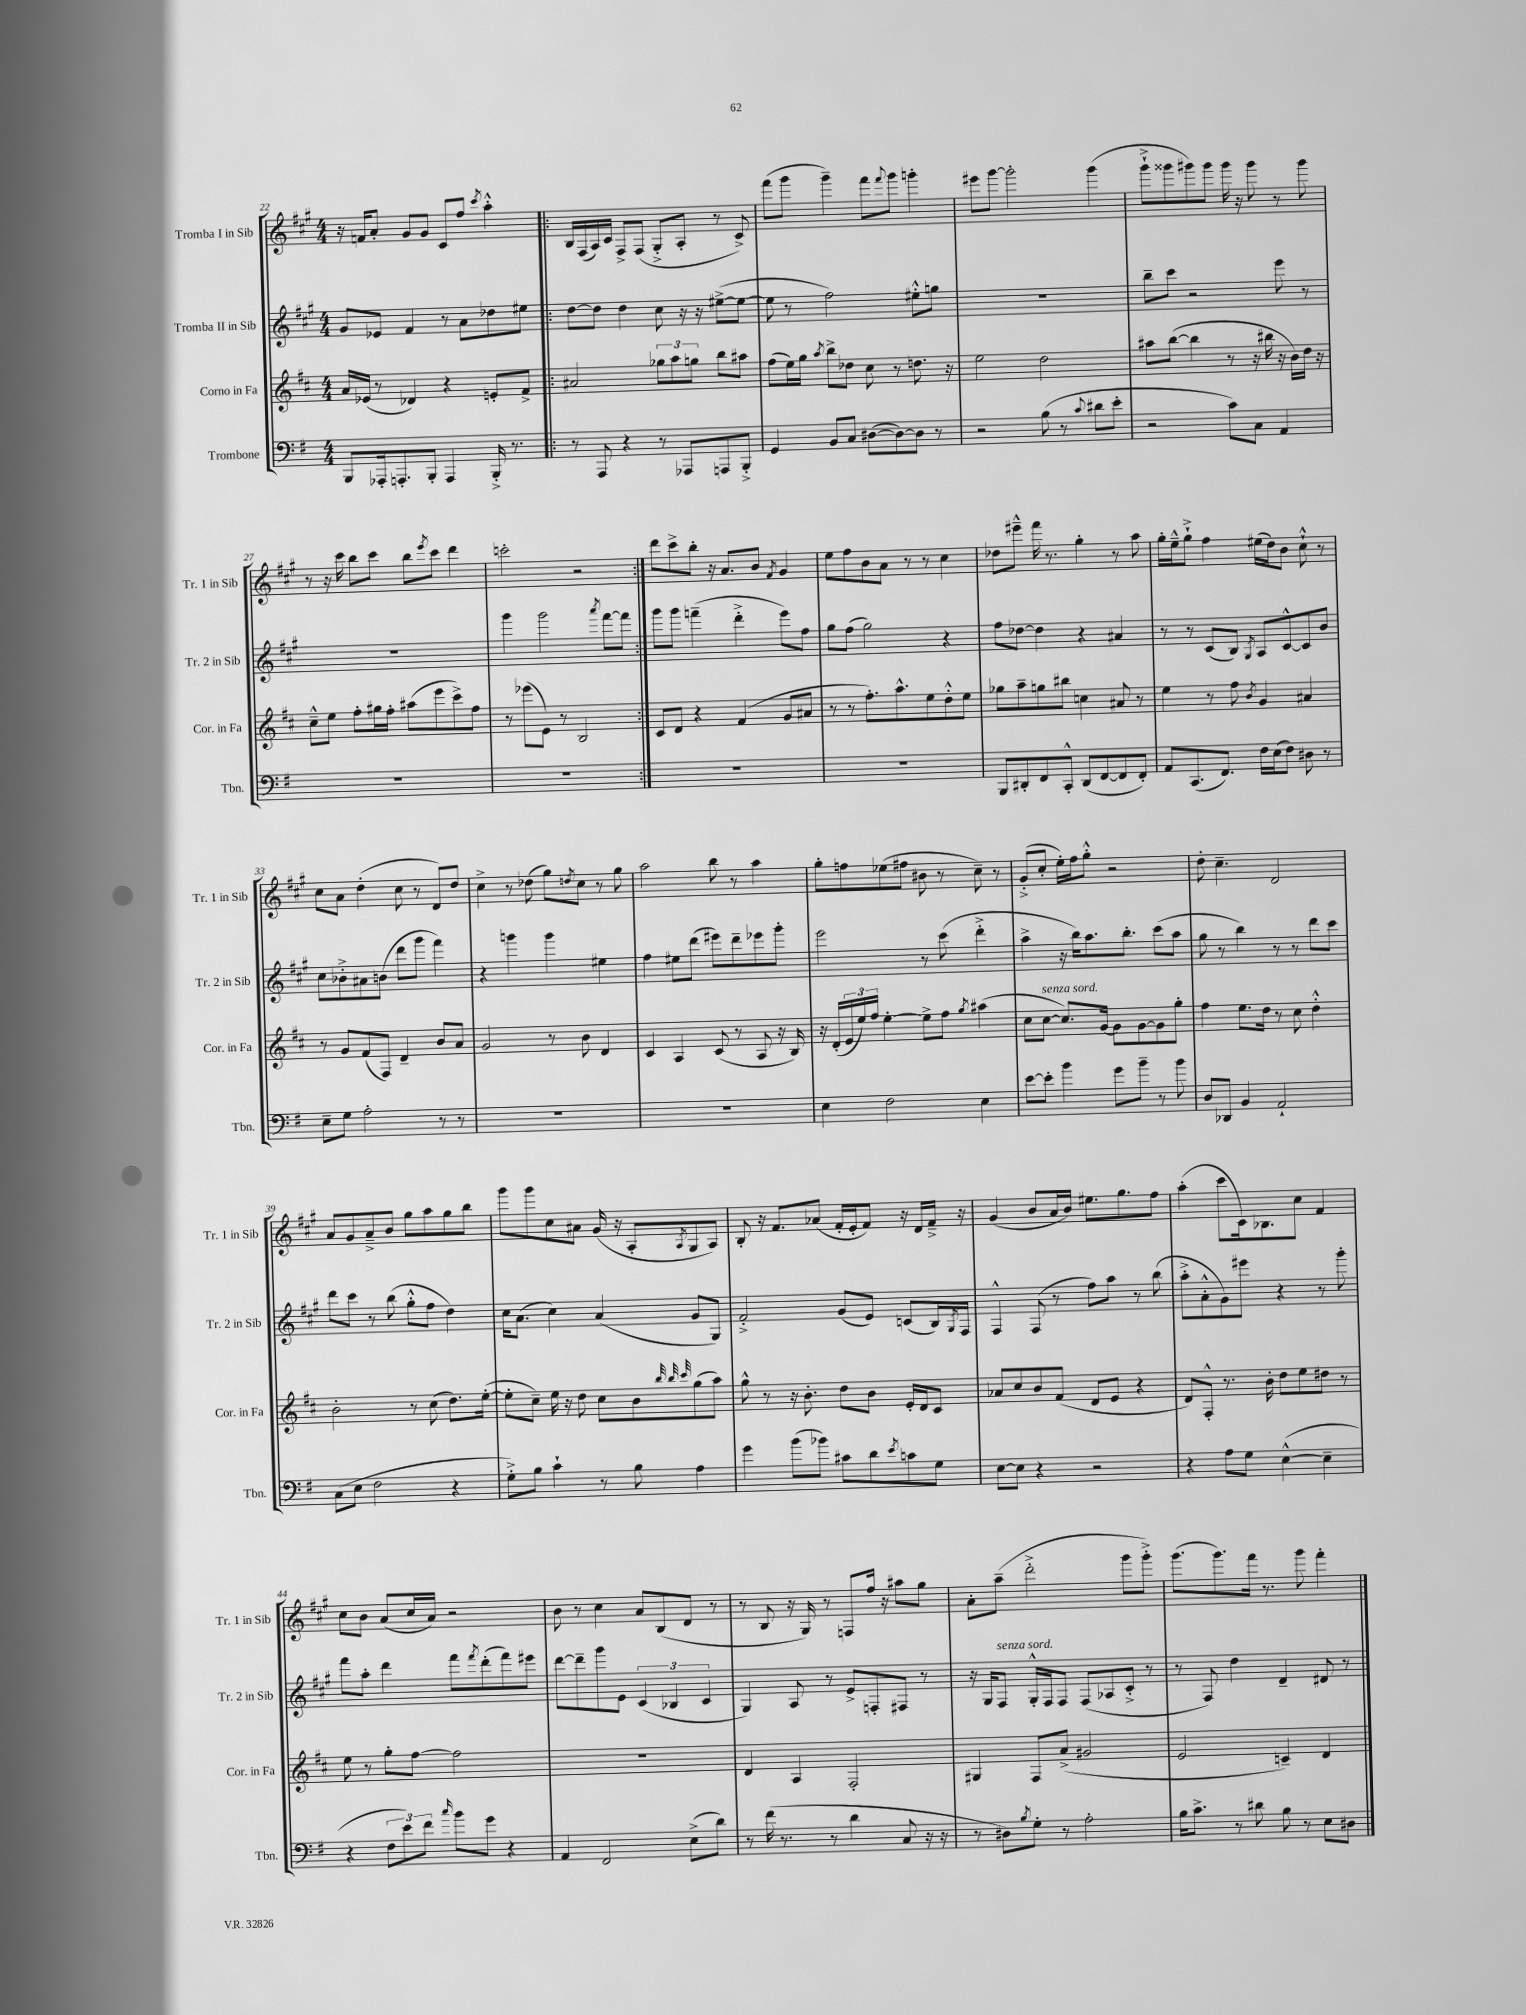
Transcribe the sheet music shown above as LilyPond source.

<<
\new StaffGroup <<
\new Staff = "s0" \with { instrumentName = "Tromba I in Sib" shortInstrumentName = "Tr. 1 in Sib" } {
    \clef treble \key a \major \numericTimeSignature \time 4/4
    r16 f'16 a'8-. gis'8 gis'8 cis'8 fis''8 \acciaccatura { cis'''8 } a''4-.-^ |
    \repeat volta 2 { b16 fis16( a16) cis'16 fis8-> fis8( gis8-.-> a8-. r8 cis'8->) |
    fis'''8( gis'''8 gis'''4--) fis'''8 \appoggiatura { fis'''8 } gis'''8 g'''4-. |
    eis'''8 gis'''8~ gis'''2-. gis'''4( |
    gis'''8-!-> gisis'''8 gis'''8) gis'''8 gis'''16 r16 gis'''8 r8 gis'''8 |
    r8 r16 cis'''16 b''8 cis'''8 b''8 \acciaccatura { e'''8 } cis'''8 d'''4 |
    c'''2-. r2 | }
    d'''8 cis'''8-> b''8-. r16 a'8. b'8 \acciaccatura { fis'8 } gis'4 |
    e''8 fis''8 b'8 a'8 r8 r8 cis''4 |
    des''8 eis'''8---^ fis'''16 r8. gis''4-. r8 a''8 |
    gis''16-. e''16---^ gis''8-!-> fis''4 eis''16( d''16) b'8 cis''8-!-^ r8 |
    cis''8 a'8 d''4-.( cis''8 r8 d'8) d''8 |
    cis''4-> r8 des''8( gis''8) \acciaccatura { d''8 } cis''8 r8 gis''8 |
    a''2 b''8 r8 a''4 |
    gis''8-. f''8 ees''8( fis''8 bis'8 r8 cis''8--) r8 |
    gis'8-.->( cis''8-. e''16-.) fis''16 gis''8-.-^ r2 |
    d''8-. cis''4.-- d'2 |
    a'8 gis'8 a'8---> b'8 gis''8 a''8 gis''8 b''8 |
    gis'''8 gis'''8 cis''8 ais'8 gis'16( r16 a8-. \acciaccatura { a8 } gis8 a8) |
    b8-. r16 fis'8. aes'8( fis'16-. e'16-. fis'8) r16 d'16 fis'16---> r16 |
    gis'4( b'8 a'16 b'16) eis''8. gis''8. fis''8 |
    a''4-.( cis'''8 cis'16) bes8. cis''8 fis'4 |
    cis''8 b'8 a'8( cis''16 a'16) r2 |
    b'8 r8 cis''4 a'8 b8( d'8 r8 |
    r8 b8 r16 gis16) r8 f8 fis''16 r16 ais''8 gis''8 |
    a'8-. a''8--( d'''2-.-> gis'''8 gis'''8-.->) |
    gis'''8.( gis'''8.) fis'''16 r8. gis'''8 fis'''4-. \bar "|." |
}
\new Staff = "s1" \with { instrumentName = "Tromba II in Sib" shortInstrumentName = "Tr. 2 in Sib" } {
    \clef treble \key a \major \numericTimeSignature \time 4/4
    gis'8 ees'8 fis'4 r8 a'8 des''8 eis''8 |
    \repeat volta 2 { d''8~ d''8 d''4 cis''8 r16 r16 eis''8~->( eis''8~ |
    eis''8 r8 fis''2) eis''8-.-^ g''8 |
    R1 |
    b''8-- cis'''8 r2 e'''8 r8 |
    R1 |
    gis'''4 gis'''2 \acciaccatura { a'''8 } fis'''8~ fis'''8 | }
    gis'''8 gis'''8 f'''4--( d'''4-.-> e'''8) fis''8 |
    gis''8 fis''8( gis''2) r4 |
    fis''8 des''8~ des''4 r4 ais'4 |
    r8 r8 cis'8( b8) \acciaccatura { gis8 } a8 cis'8~-^ cis'8 b'8 |
    cis''8 bes'8-.-> ais'8 b'8( d'''8 gis'''8 fis'''4) |
    r4 g'''4 g'''4 eis''4 |
    fis''4 eis''8 d'''8( eis'''8) d'''8-- ees'''8 gis'''8-. |
    e'''2 r8 cis'''8( d'''4-.-> |
    a''4-> r16 b''16) a''8. b''8.-. cis'''8( a''8 |
    gis''8 r8 b''4) r8 r8 d'''8 cis'''8 |
    d'''8 cis'''8 r8 b''8( gis''8-.-^ fis''8 d''4) |
    cis''16 a'8.( cis''4) a'4( gis'8 gis8) |
    fis'2-.-> gis'8( e'8) c'8( b16) \acciaccatura { gis8 } fis16 |
    fis4-^ fis8( r8 fis''8) a''8 r8 b''8( |
    a''8-.-> a'8-.-^ gis'8) eis'''8 r4 r8 gis'''8-. |
    fis'''8 a''8-. d'''4 fis'''8 \acciaccatura { fis'''8 } d'''8-.( fis'''8) eis'''8 |
    d'''8~ d'''8-- gis'''8 e'8 \tuplet 3/2 { cis'4( bes4 cis'4 } |
    gis4) a8 r8 e'8-> f8-. fis8 r8 |
    r16 gis16 fis8^\markup { \italic "senza sord." } gis16-.-^ fis16 fis8 fis8( aes8 cis'8-.-> r8 |
    r8 fis8) d''4 d'4-- dis'8 r8 \bar "|." |
}
\new Staff = "s2" \with { instrumentName = "Corno in Fa" shortInstrumentName = "Cor. in Fa" } {
    \clef treble \key d \major \numericTimeSignature \time 4/4
    a'16 ees'16( r8 des'4) r4 e'8-. fis'8-> |
    \repeat volta 2 { ais'2 \tuplet 3/2 { ges''8 a''8 g''8 } b''8 ais''8 |
    fis''8( e''16) g''16 \acciaccatura { a''8 } b''8-> des''8 cis''8 r8 d''8. r16 |
    e''2 d''2 |
    ais''8 b''8~( b''4 r8 r16 bis''16 r16 b'16) d''16 r16 |
    cis''8---^ e''8 fis''8-. gis''16 fis''16-. ais''8( e'''8 cis'''8->) fis''8 |
    r8 ees'''8( e'8) r8 b2 | }
    cis'8 d'8 r4 fis'4( g'8 ais'8 |
    r8 r8 fis''8.-.) a''8.-^ e''8 d''8-.-^ e''8 |
    ges''8 a''8-- g''8 bis''8 c''4 ais'8 r8 |
    e''4 r8 fis''8 \acciaccatura { b'8 } g'4 ais'4 |
    r8 g'8 fis'8( fis8) d'4-- b'8 a'8 |
    g'2 r8 b'8 d'4 |
    cis'4 a4 cis'8( r8 a8 r16 b16) |
    r16 d'16-.( \tuplet 3/2 { e'16 e''16) fis''16 } e''4~-. e''8-> fis''8 \acciaccatura { g''8 } ais''4( |
    cis''8 cis''8~^\markup { \italic "senza sord." } cis''8.) g'16~ g'8 g'8~ g'8 g''8-. |
    fis''4 e''8. d''16 r8 cis''8 d''4-.-^ |
    b'2-. r8 cis''8( d''8.) e''16~-.( |
    e''8-. cis''8--) e''16 r16 d''8 cis''8 b'8 \grace { b''32 b''32 cis'''32 } g''8( a''8) |
    g''8-^ r8 r16 b'8.-. d''8 b'8 e'16-. d'16 cis'8 |
    aes'8 cis''8 b'8 fis'8( d'8 e'8 r4 |
    d'8) fis8-.-^ r8. b'16-. d''8 e''8 dis''8 r8 |
    e''8 r8 g''8-. fis''8~ fis''2 |
    R1 |
    d'4 a4 fis2-. |
    gis4 fis8 a'8->( gis'2 |
    e'2 c'4--) d'4 \bar "|." |
}
\new Staff = "s3" \with { instrumentName = "Trombone" shortInstrumentName = "Tbn." } {
    \clef bass \key g \major \numericTimeSignature \time 4/4
    b,,8 aes,,16-. a,,8.-. b,,8-. a,,4 b,,16-.-> r8. |
    \repeat volta 2 { r8 a,,8 r4 r8 aes,,8 a,,8 b,,8-.-> |
    g,4 b,8 c8 dis8~( dis8~) dis8 r8 |
    r2 b8( r8 \appoggiatura { c'8 } dis'8 e'8-. |
    r2 c'8) c8 a,4 |
    R1 |
    R1 | }
    R1 |
    R1 |
    b,,8 dis,8-. fis,8 c,8-.-^ dis,8( fis,8~ fis,8 fis,8-.) |
    a,8 c,8.( fis,8.) fis16 e16( fis8) dis8 r8 |
    e8-- g8 a2-. r8 r8 |
    R1 |
    R1 |
    e4 fis2 e4 |
    e'8~ e'8-. b'4 g'8 b'8-- r8 b'8 |
    d8 des,8 b,4 a,2-! |
    c8( e8 fis2 r4 |
    g8-.->) b8 c'4-! r8 b8 a4 |
    g'4 b'8( bes'8) cis'8 d'8 \acciaccatura { e'8 } c'8 g8 |
    e8~ e8 r4 r2 |
    r4 a8 g8 e4~-^( e4-- |
    r4 \tuplet 3/2 { fis8 e'8) fis'8 } \grace { c''16 } b'8 g'8 r4 |
    a,4 fis,2 e8->( d'8) |
    r8 fis'16( r8. r8 d'4 c8 r16 r16 |
    r8 dis8) \acciaccatura { b8 } g8-. r8 a2-. |
    b16 c'8.-> r8 dis'8 b8 r8 e8 dis8 \bar "|." |
}
>>
>>
\layout { \context { \Score currentBarNumber = #22 } }
